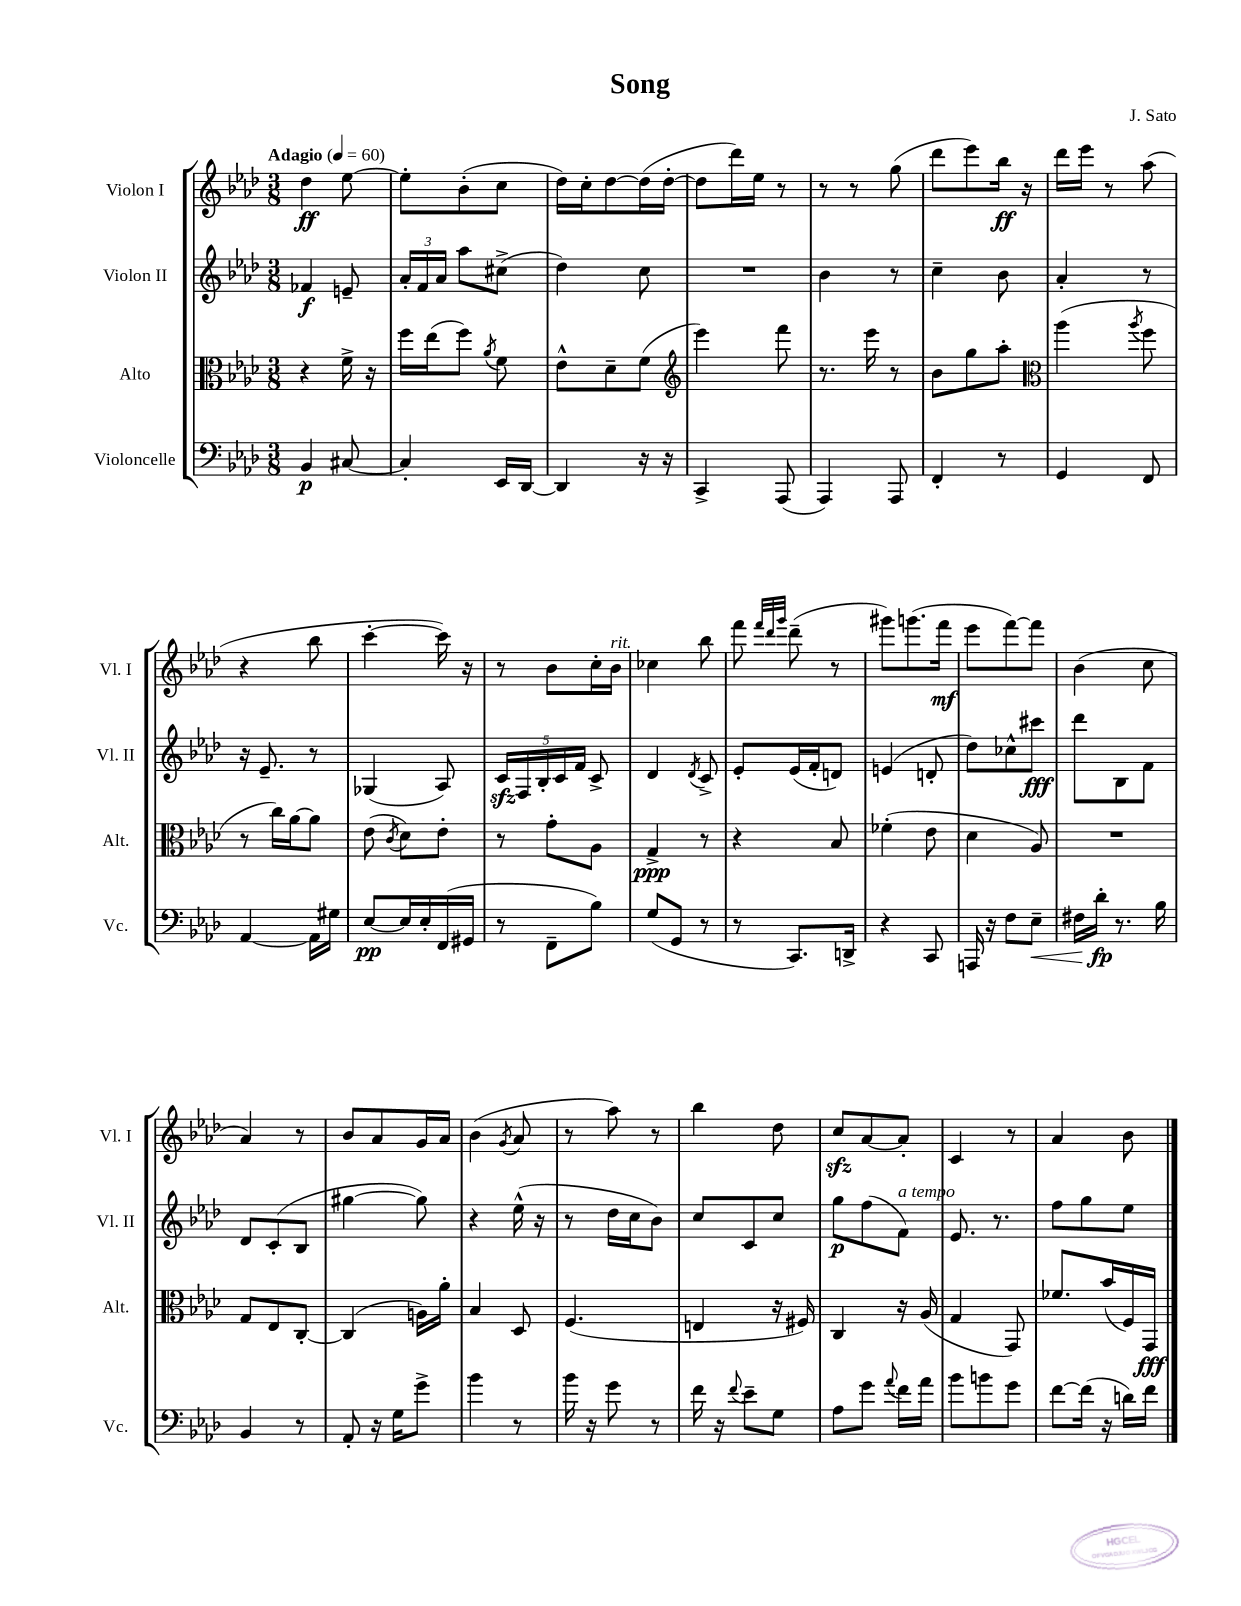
\header { title = "Song" composer = "J. Sato" }
<<
\new StaffGroup <<
\new Staff = "s0" \with { instrumentName = "Violon I" shortInstrumentName = "Vl. I" } {
    \clef treble \key aes \major \numericTimeSignature \time 3/8 \tempo "Adagio" 4 = 60
    \autoBeamOff des''4\ff ees''8~ |
    ees''8[-. bes'8-.( c''8] |
    des''16[) c''16-. des''8~ des''16( des''16]~-. |
    des''8[ des'''16) ees''16] r8 |
    r8 r8 g''8( |
    des'''8[ ees'''8) bes''16]\ff r16 |
    des'''16[ ees'''16] r8 aes''8( |
    r4 bes''8 |
    c'''4~-. c'''16) r16 |
    r8 bes'8[ c''16-. bes'16]^\markup { \italic "rit." } |
    ces''4 bes''8 |
    f'''8 \grace { f'''32[ des'''32 g'''32] } des'''8--( r8 |
    gis'''8[) g'''8.( f'''16]\mf |
    ees'''8[ f'''8~) f'''8] |
    bes'4( c''8 |
    aes'4) r8 |
    bes'8[ aes'8 g'16 aes'16] |
    bes'4( \acciaccatura { g'8 } aes'8 |
    r8 aes''8) r8 |
    bes''4 des''8 |
    c''8[\sfz aes'8~ aes'8]-. |
    c'4 r8 |
    aes'4 bes'8 \bar "|." |
}
\new Staff = "s1" \with { instrumentName = "Violon II" shortInstrumentName = "Vl. II" } {
    \clef treble \key aes \major \numericTimeSignature \time 3/8
    \autoBeamOff fes'4\f e'8-- |
    \tuplet 3/2 { aes'16[-. f'16 aes'16] } aes''8[ cis''8]->( |
    des''4) c''8 |
    R4. |
    bes'4 r8 |
    c''4-- bes'8 |
    aes'4-. r8 |
    r16 ees'8.-- r8 |
    ges4( aes8) |
    \tuplet 5/4 { c'16[\sfz f16 bes16-. c'16 f'16] } c'8-> |
    des'4 \acciaccatura { des'8 } c'8-> |
    ees'8[-. ees'16( f'16-. d'8]) |
    e'4( d'8-. |
    des''8[) ces''8-^ cis'''8]\fff |
    des'''8[ bes8 f'8] |
    des'8[ c'8-.( bes8] |
    gis''4~ gis''8) |
    r4 ees''16-^( r16 |
    r8 des''16[ c''16 bes'8]) |
    c''8[ c'8 c''8] |
    g''8[\p f''8( f'8]^\markup { \italic "a tempo" }) |
    ees'8. r8. |
    f''8[ g''8 ees''8] \bar "|." |
}
\new Staff = "s2" \with { instrumentName = "Alto" shortInstrumentName = "Alt." } {
    \clef alto \key aes \major \numericTimeSignature \time 3/8
    \autoBeamOff r4 f'16-> r16 |
    f''16[ ees''16( f''8]) \acciaccatura { aes'8 } f'8 |
    ees'8[-^ des'8-- f'8]( |
    \clef treble ees'''4) f'''8 |
    r8. ees'''16 r8 |
    bes'8[ g''8 aes''8]-. |
    \clef alto aes''4( \acciaccatura { aes''8 } f''8 |
    r8 c''16[) aes'16~ aes'8] |
    ees'8( \acciaccatura { c'8 } des'8[) ees'8]-. |
    r8 g'8[-. aes8] |
    g4->\ppp r8 |
    r4 bes8 |
    fes'4-.( ees'8 |
    des'4 aes8) |
    R4. |
    g8[ ees8 c8]~-. |
    c4( a16[) aes'16]-. |
    bes4 des8 |
    f4.( |
    e4 r16 fis16) |
    c4 r16 aes16( |
    g4 g,8) |
    fes'8.[ bes'16( f16) g,16]\fff \bar "|." |
}
\new Staff = "s3" \with { instrumentName = "Violoncelle" shortInstrumentName = "Vc." } {
    \clef bass \key aes \major \numericTimeSignature \time 3/8
    \autoBeamOff bes,4\p cis8~ |
    cis4-. ees,16[ des,16]~ |
    des,4 r16 r16 |
    c,4-> aes,,8( |
    aes,,4) aes,,8 |
    f,4-. r8 |
    g,4 f,8 |
    aes,4~ aes,16[ gis16] |
    ees8[~\pp ees16 ees16-. f,16( gis,16] |
    r8 f,8[-- bes8]) |
    g8[( g,8] r8 |
    r8 c,8.[) d,16]-> |
    r4 c,8 |
    a,,16 r16 f8[ ees8]--\< |
    fis16[ des'16]-.\fp\! r8. bes16 |
    bes,4 r8 |
    aes,8-. r16 g16[ g'8]-> |
    bes'4 r8 |
    bes'16 r16 g'8 r8 |
    f'16 r16 \appoggiatura { f'8 } ees'8[-- g8] |
    aes8[ g'8] \appoggiatura { aes'8 } f'16[ aes'16] |
    bes'8[ b'8 g'8] |
    f'8[~ f'16]( r16 d'16[) f'16] \bar "|." |
}
>>
>>
\layout { \context { \Score \remove "Bar_number_engraver" } }
